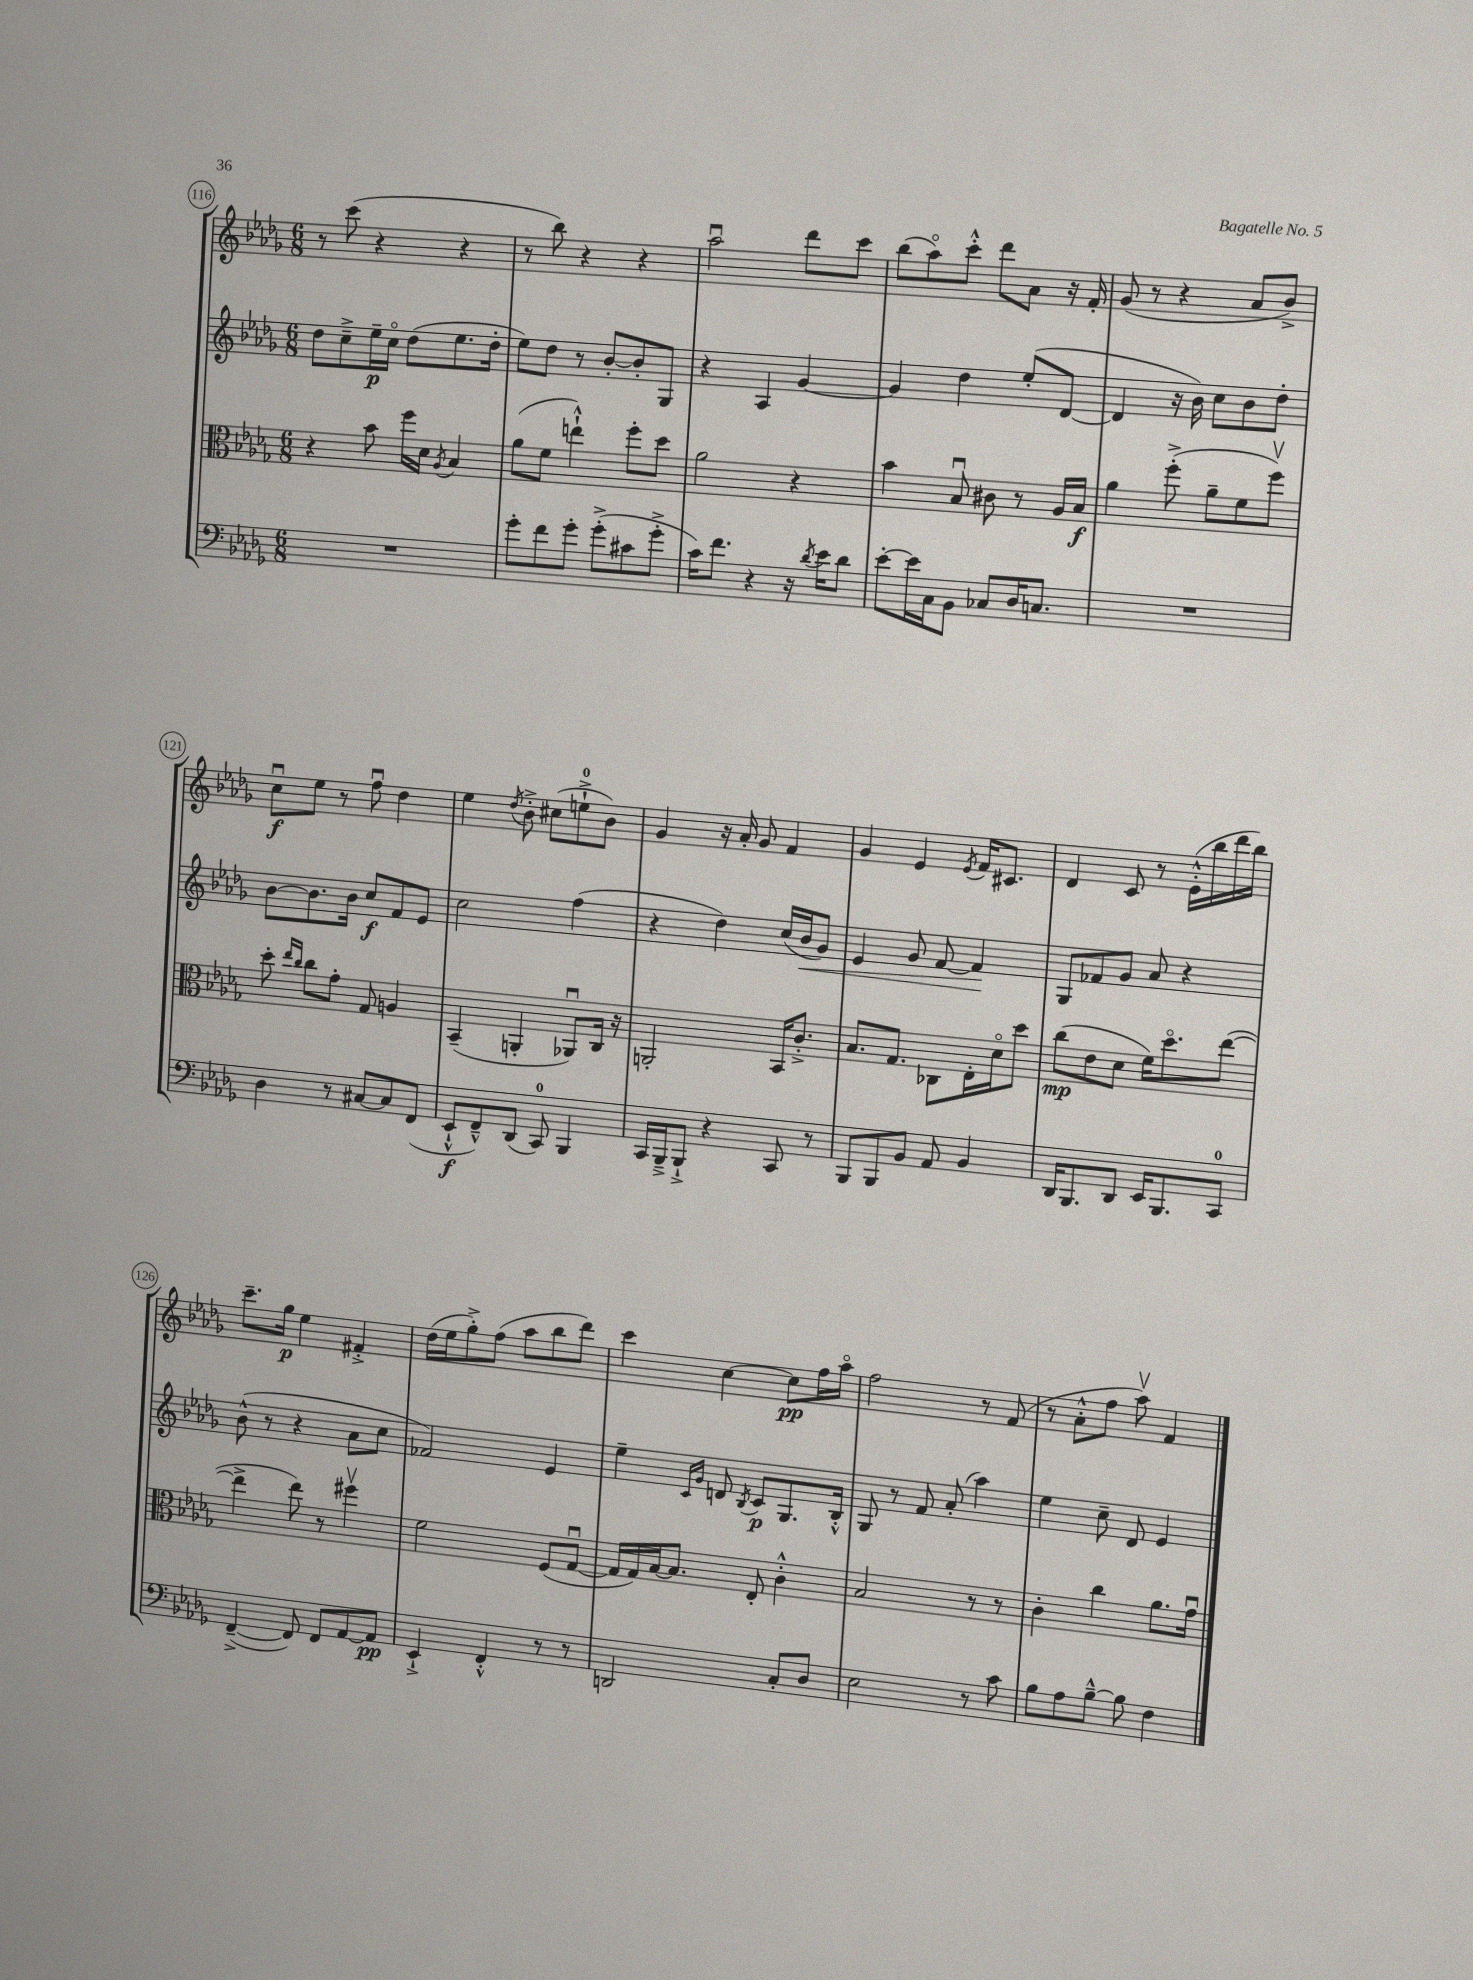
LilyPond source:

<<
\new StaffGroup <<
\new Staff = "s0" {
    \clef treble \key des \major \numericTimeSignature \time 6/8
    r8 c'''8( r4 r4 |
    r8 bes''8) r4 r4 |
    aes''2\downbow des'''8 c'''8 |
    bes''8( aes''8\flageolet) c'''8-.-^ des'''8 aes'8 r16 f'16-. |
    ges'8( r8 r4 aes'8 bes'8->) |
    c''8\downbow\f ees''8 r8 f''8\downbow des''4 |
    ees''4 \acciaccatura { des''8 } bes'8-.-> cis''8( e''8-0-!-> bes'8) |
    ges'4 r16 aes'16-. ges'8 f'4 |
    ges'4 ees'4 \acciaccatura { ees'8 } f'16 cis'8. |
    des'4 c'8 r8 ees'16-.-^( bes''16 des'''16 bes''16) |
    c'''8.-- ges''16\p ees''4 fis'4-.-> |
    des''16( ees''16 ges''8-.->) f''8( aes''8 bes''8 des'''8) |
    c'''4 c''4~ c''8\pp f''16 aes''16\flageolet |
    f''2 r8 f'8( |
    r8 aes'8-.-^ f''8 aes''8\upbow) f'4 \bar "|." |
}
\new Staff = "s1" {
    \clef treble \key des \major \numericTimeSignature \time 6/8
    des''8 c''8---> ees''16--\p c''16\flageolet des''8( ees''8. des''16-. |
    ees''8) des''8 r8 bes'8~-. bes'8-. ges8 |
    r4 aes4 ges'4~ |
    ges'4 des''4 ees''8-.( des'8~ |
    des'4 r16 bes'16) c''8 bes'8 des''8-. |
    bes'8~ bes'8. bes'16 c''8\f f'8 ees'8 |
    c''2 f''4( |
    r4 des''4) c''16( bes'16\< ges'8) |
    ees'4 ges'8 f'8~ f'4\! |
    ges8 fes'8 ges'8 aes'8 r4 |
    bes'8-^( r8 r4 aes'8 c''8 |
    fes'2) ees'4 |
    ees''4-- \grace { c'16 ges'16 } d'8 \acciaccatura { bes8 } c'8\p ges8. bes16-.-^ |
    ges8 r8 f'8 aes'8-.( aes''4) |
    ees''4 c''8-- des'8 ees'4 \bar "|." |
}
\new Staff = "s2" {
    \clef alto \key des \major \numericTimeSignature \time 6/8
    r4 bes'8 f''16 des'16 \acciaccatura { aes8 } bes4 |
    aes'8( f'8 e''4-!-^) f''8-. des''8 |
    aes'2 r4 |
    bes'4 bes8\downbow cis'8 r8 aes16 bes16\f |
    aes'4 f''8-.->( aes'8-- f'8 f''8\upbow) |
    des''8-. \grace { ees''16 c''16 } c''8 ges'8-. ges8 a4 |
    bes,4--( a,4-. aes,8\downbow) c16 r16 |
    a,2-. bes,16 c'8.-.-> |
    bes8. ges8. ces8 ees16-. des'16\flageolet des''8 |
    c''8\mp( ees'8 des'8 f'16) des''8.\flageolet ees''8~( |
    ees''4-> ees''8) r8 fis''4\upbow |
    f'2 f8( ges8~\downbow |
    ges16 ges16) bes16~ bes8. ees8-. c'4-.-^ |
    bes2 r8 r8 |
    c'4-. c''4 aes'8. ges'16\downbow \bar "|." |
}
\new Staff = "s3" {
    \clef bass \key des \major \numericTimeSignature \time 6/8
    R2. |
    ges'8-. f'8 ges'8-. ges'8-.->( cis'8 ges'8-.-> |
    c'16) f'8. r4 r16 \acciaccatura { des'8 } ees'16 des'8 |
    ees'8~-. ees'16 c16 bes,8 ces8 des16 c8. |
    R2. |
    des4 r8 cis8~ cis8 f,8( |
    ees,8-!-^\f f,8---^) des,8( c,8-0) bes,,4 |
    c,16 bes,,16---> bes,,8-!-> r4 c,8 r8 |
    bes,,8 bes,,8 bes,8 aes,8 bes,4 |
    des,16 bes,,8. des,8 ees,16 bes,,8. c,8-0 |
    f,4~--->( f,8) f,8 aes,8~ aes,8\pp |
    ees,4-!-> f,4-.-^ r8 r8 |
    d,2 c8-. des8 |
    ees2 r8 c'8 |
    bes8 aes8 bes8~---^ bes8 f4 \bar "|." |
}
>>
>>
\layout { \context { \Score currentBarNumber = #116 \override BarNumber.stencil = #(make-stencil-circler 0.1 0.3 ly:text-interface::print) } }
